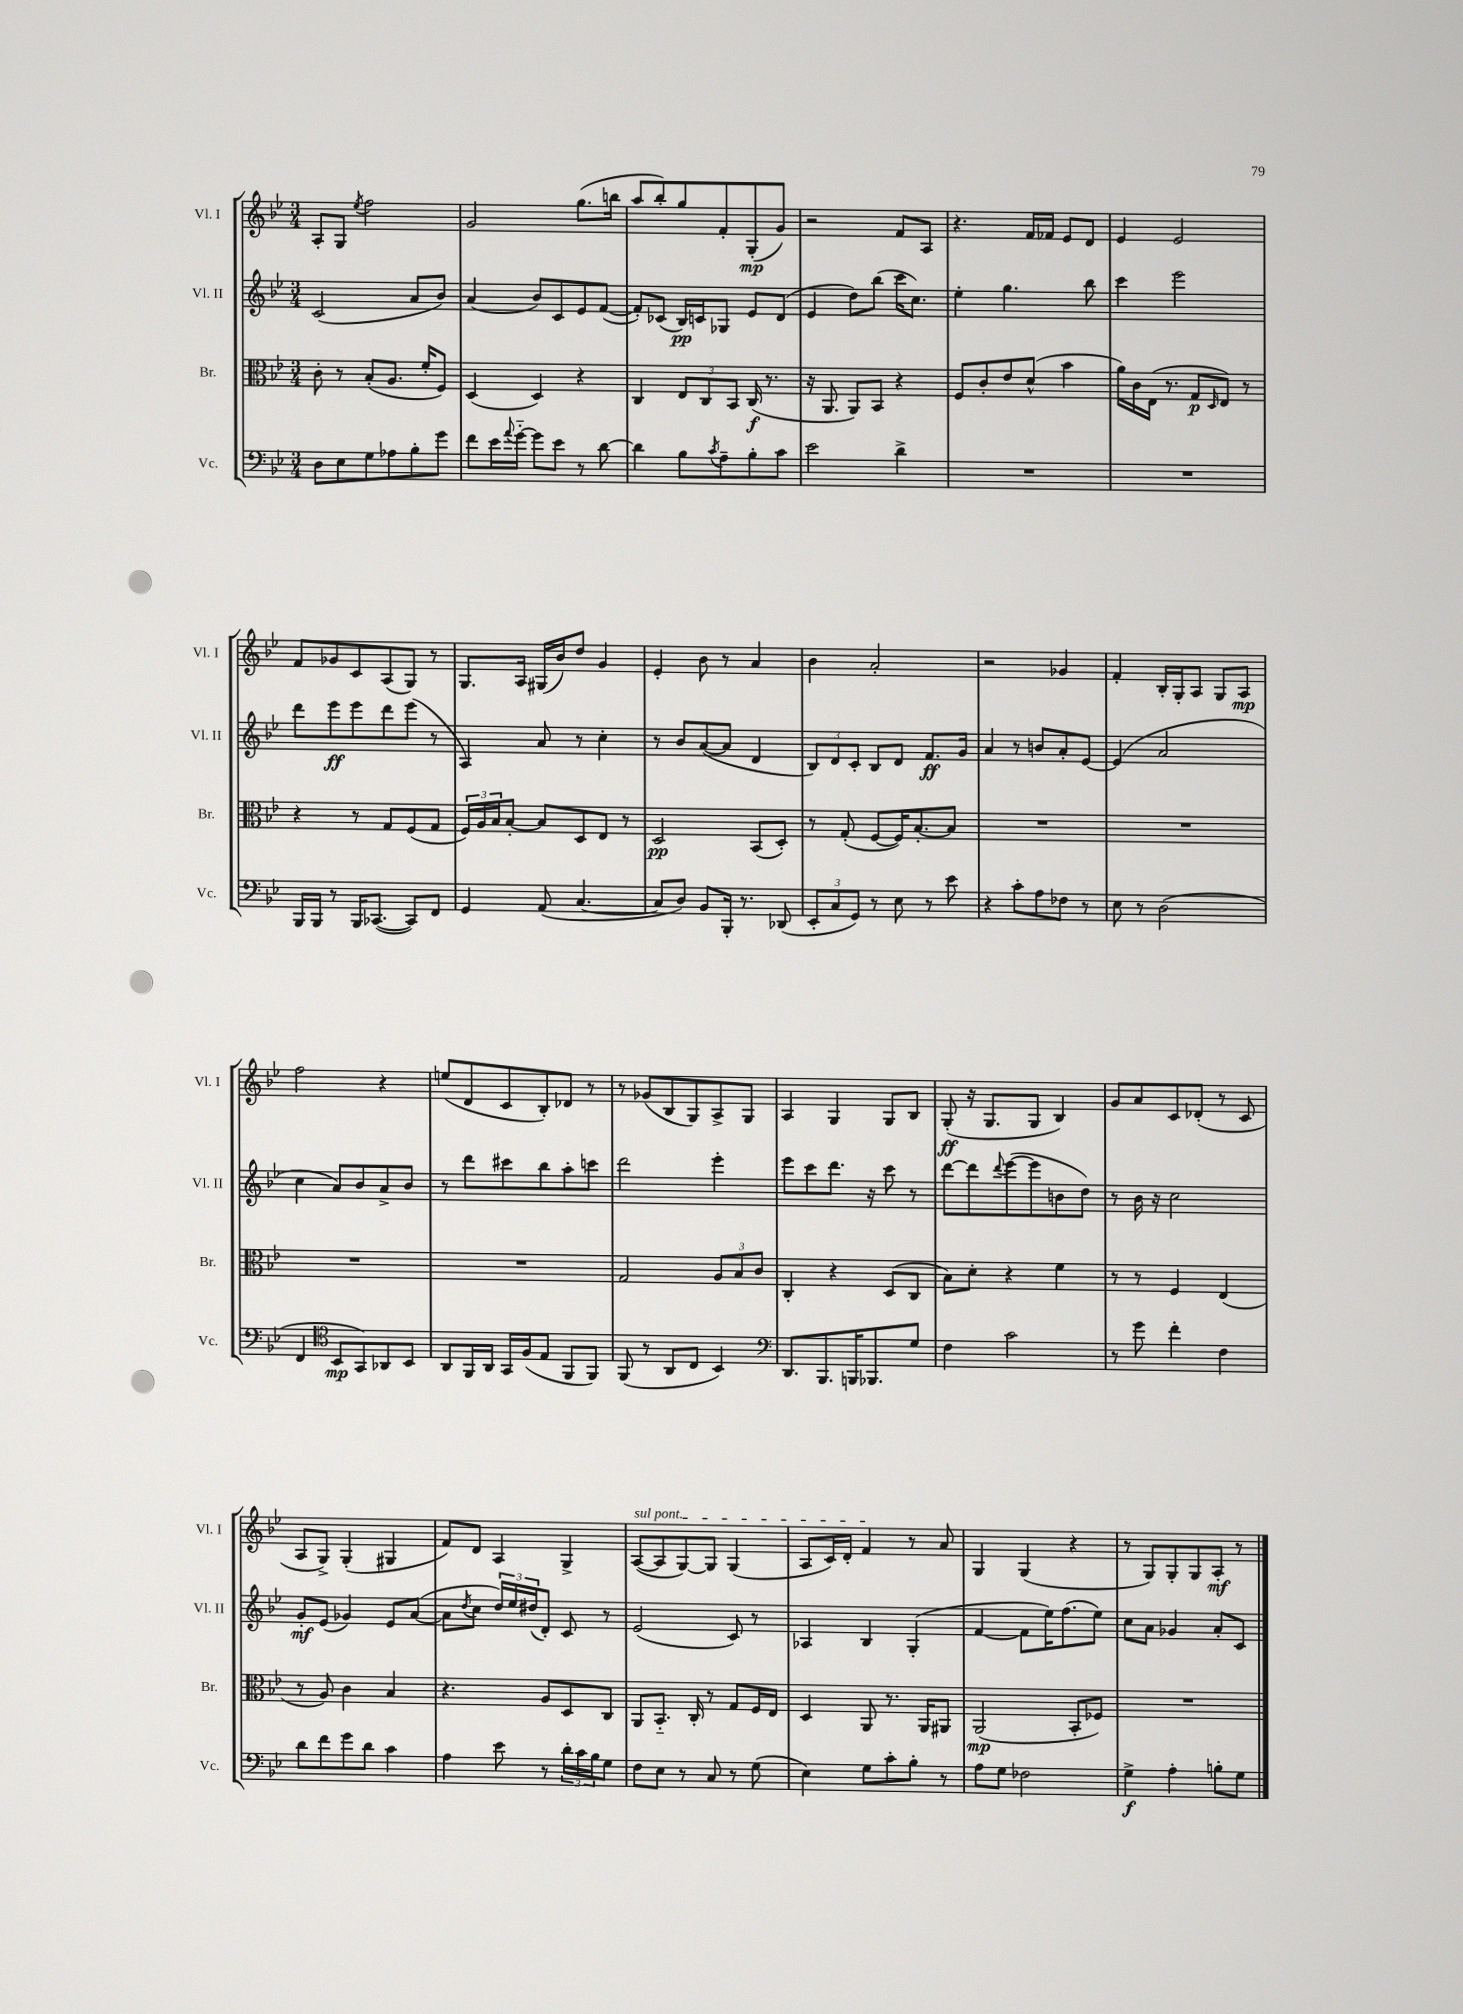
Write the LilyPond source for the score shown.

<<
\new StaffGroup <<
\new Staff = "s0" \with { instrumentName = "Vl. I" shortInstrumentName = "Vl. I" } {
    \clef treble \key bes \major \numericTimeSignature \time 3/4
    a8-. g8 \acciaccatura { ees''8 } f''2 |
    g'2 g''8.( b''16 |
    a''8 bes''8-.) g''8 f'8-. g8-.\mp( g'8) |
    r2 f'8 a8 |
    r4. f'16 fes'16 ees'8 d'8 |
    ees'4 ees'2 |
    f'8 ges'8 c'8 a8( g8) r8 |
    g8. a16 gis16( bes'16) d''8 g'4 |
    ees'4-. bes'8 r8 a'4 |
    bes'4 a'2-. |
    r2 ges'4 |
    f'4-. bes16-. g16-. a8 g8 a8\mp |
    f''2 r4 |
    e''8( d'8 c'8 bes8-.) des'8 r8 |
    r8 ges'8( bes8 g8) a8-> g8 |
    a4 g4 g8 bes8 |
    g8-.\ff( r16 g8. g8 bes4) |
    g'8 a'8 c'8 des'8-.( r8 c'8 |
    a8 g8->) g4-.( gis4 |
    f'8) d'8 a4 g4-> |
    \once \override TextSpanner.bound-details.left.text = \markup { \italic "sul pont." } a8~\startTextSpan( a8 g8~) g8 g4( |
    a8 c'16) d'16-. f'4\stopTextSpan r8 a'8 |
    g4 g4( r4 |
    r8 g8) g8-. g8 a8-.\mf r8 \bar "|." |
}
\new Staff = "s1" \with { instrumentName = "Vl. II" shortInstrumentName = "Vl. II" } {
    \clef treble \key bes \major \numericTimeSignature \time 3/4
    c'2( a'8 bes'8) |
    a'4( bes'8) c'8 ees'8 f'8~( |
    f'8-.) ces'8( bes16\pp) c'16 ges8 ees'8 d'8( |
    ees'4 d''8) bes''8( c'''16 c''8.) |
    ees''4-. g''4. bes''8 |
    c'''4 ees'''2 |
    d'''8 ees'''8\ff ees'''8 d'''8 ees'''8( r8 |
    a4) a'8 r8 c''4-. |
    r8 bes'8 a'8~( a'8 d'4 |
    \tuplet 3/2 { bes8) d'8 c'8-. } bes8 d'8 f'8.\ff g'16 |
    a'4 r8 b'8 a'8-. ees'8~ |
    ees'4( a'2 |
    c''4 a'8) bes'8 a'8-> bes'8 |
    r8 d'''8 cis'''8 bes''8 a''8-. c'''8 |
    d'''2 ees'''4-. |
    ees'''8 c'''8 d'''8. r16 c'''8 r8 |
    d'''8~ d'''8 \appoggiatura { d'''8 } ees'''8~( ees'''8 b'8 d''8) |
    r8 bes'16 r16 c''2 |
    g'8-.\mf ees'8( ges'4) ees'8 a'8~( |
    a'8 \acciaccatura { d''8 } c''8 \tuplet 3/2 { d''16) ees''16 dis''16( } d'8-.) c'8 r8 |
    ees'2( c'8) r8 |
    aes4 bes4 g4-.( |
    f'4~ f'8 ees''16) f''8.( ees''8) |
    c''8 a'8 ges'4 a'8-. c'8 \bar "|." |
}
\new Staff = "s2" \with { instrumentName = "Br." shortInstrumentName = "Br." } {
    \clef alto \key bes \major \numericTimeSignature \time 3/4
    c'8-. r8 bes8-.( a8. f'16-. f8) |
    d4( d4) r4 |
    c4 \tuplet 3/2 { ees8 c8 bes,8 } c16\f( r8. |
    r16 a,8. a,8) bes,8 r4 |
    f8 c'8-. ees'8 d'8-^( bes'4 |
    a'16) c'16 ees16( r8. g8\p \grace { d16 } ees8) r8 |
    r4 r8 g8 f8( g8 |
    \tuplet 3/2 { f16) a16 bes16 } bes8~-. bes8 d8 ees8 r8 |
    d2\pp bes,8( d8-.) |
    r8 g8-.( f8~ f16) bes8.~-. bes8 |
    R2. |
    R2. |
    R2. |
    R2. |
    g2 \tuplet 3/2 { a8 bes8 c'8 } |
    c4-. r4 d8( c8 |
    bes8) d'8-. r4 f'4 |
    r8 r8 f4 ees4( |
    r8 a8) c'4 bes4 |
    r4. a8 d8 c8 |
    a,8 bes,8.-_ c16-. r8 g8 f16 ees16 |
    d4 a,8 r8. a,16 ais,8 |
    a,2\mp( bes,8-. fes8) |
    R2. \bar "|." |
}
\new Staff = "s3" \with { instrumentName = "Vc." shortInstrumentName = "Vc." } {
    \clef bass \key bes \major \numericTimeSignature \time 3/4
    d8 ees8 g8 aes8 bes8-. g'8 |
    f'8 ees'16 \appoggiatura { a'8 } g'16~-_ g'8 ees'8 r8 d'8~ |
    d'4 bes8 \acciaccatura { c'8 } a8-- bes8-. c'8 |
    ees'2 d'4-> |
    R2. |
    R2. |
    bes,,16 bes,,16 r8 bes,,16 ces,8.~( ces,8) f,8 |
    g,4 a,8( c4.~ |
    c8 d8) bes,8 bes,,16-. r8. des,8( |
    \tuplet 3/2 { ees,8-. c8 g,8) } r8 ees8 r8 ees'8 |
    r4 c'8-. a8 fes8 r8 |
    ees8 r8 d2( |
    f,4 \clef tenor bes,8\mp g,8) aes,8 bes,8 |
    a,8 f,16 a,16 g,16 f16( ees8 f,8 f,8) |
    f,8( r8 a,8 c8 bes,4) |
    \clef bass d,8. bes,,8. b,,16 bes,,8. g8 |
    f4 c'2 |
    r8 g'8 f'4-. f4 |
    d'8 f'8 g'8 d'8 c'4 |
    a4 ees'8 r8 \tuplet 3/2 { d'16-. c'16 bes16 } g8 |
    f8 ees8 r8 c8 r8 g8( |
    ees4) g8 c'8-. bes8-. r8 |
    a8 g8 fes2 |
    g4->\f a4-. b8-. g8 \bar "|." |
}
>>
>>
\layout { \context { \Score \remove "Bar_number_engraver" } }
